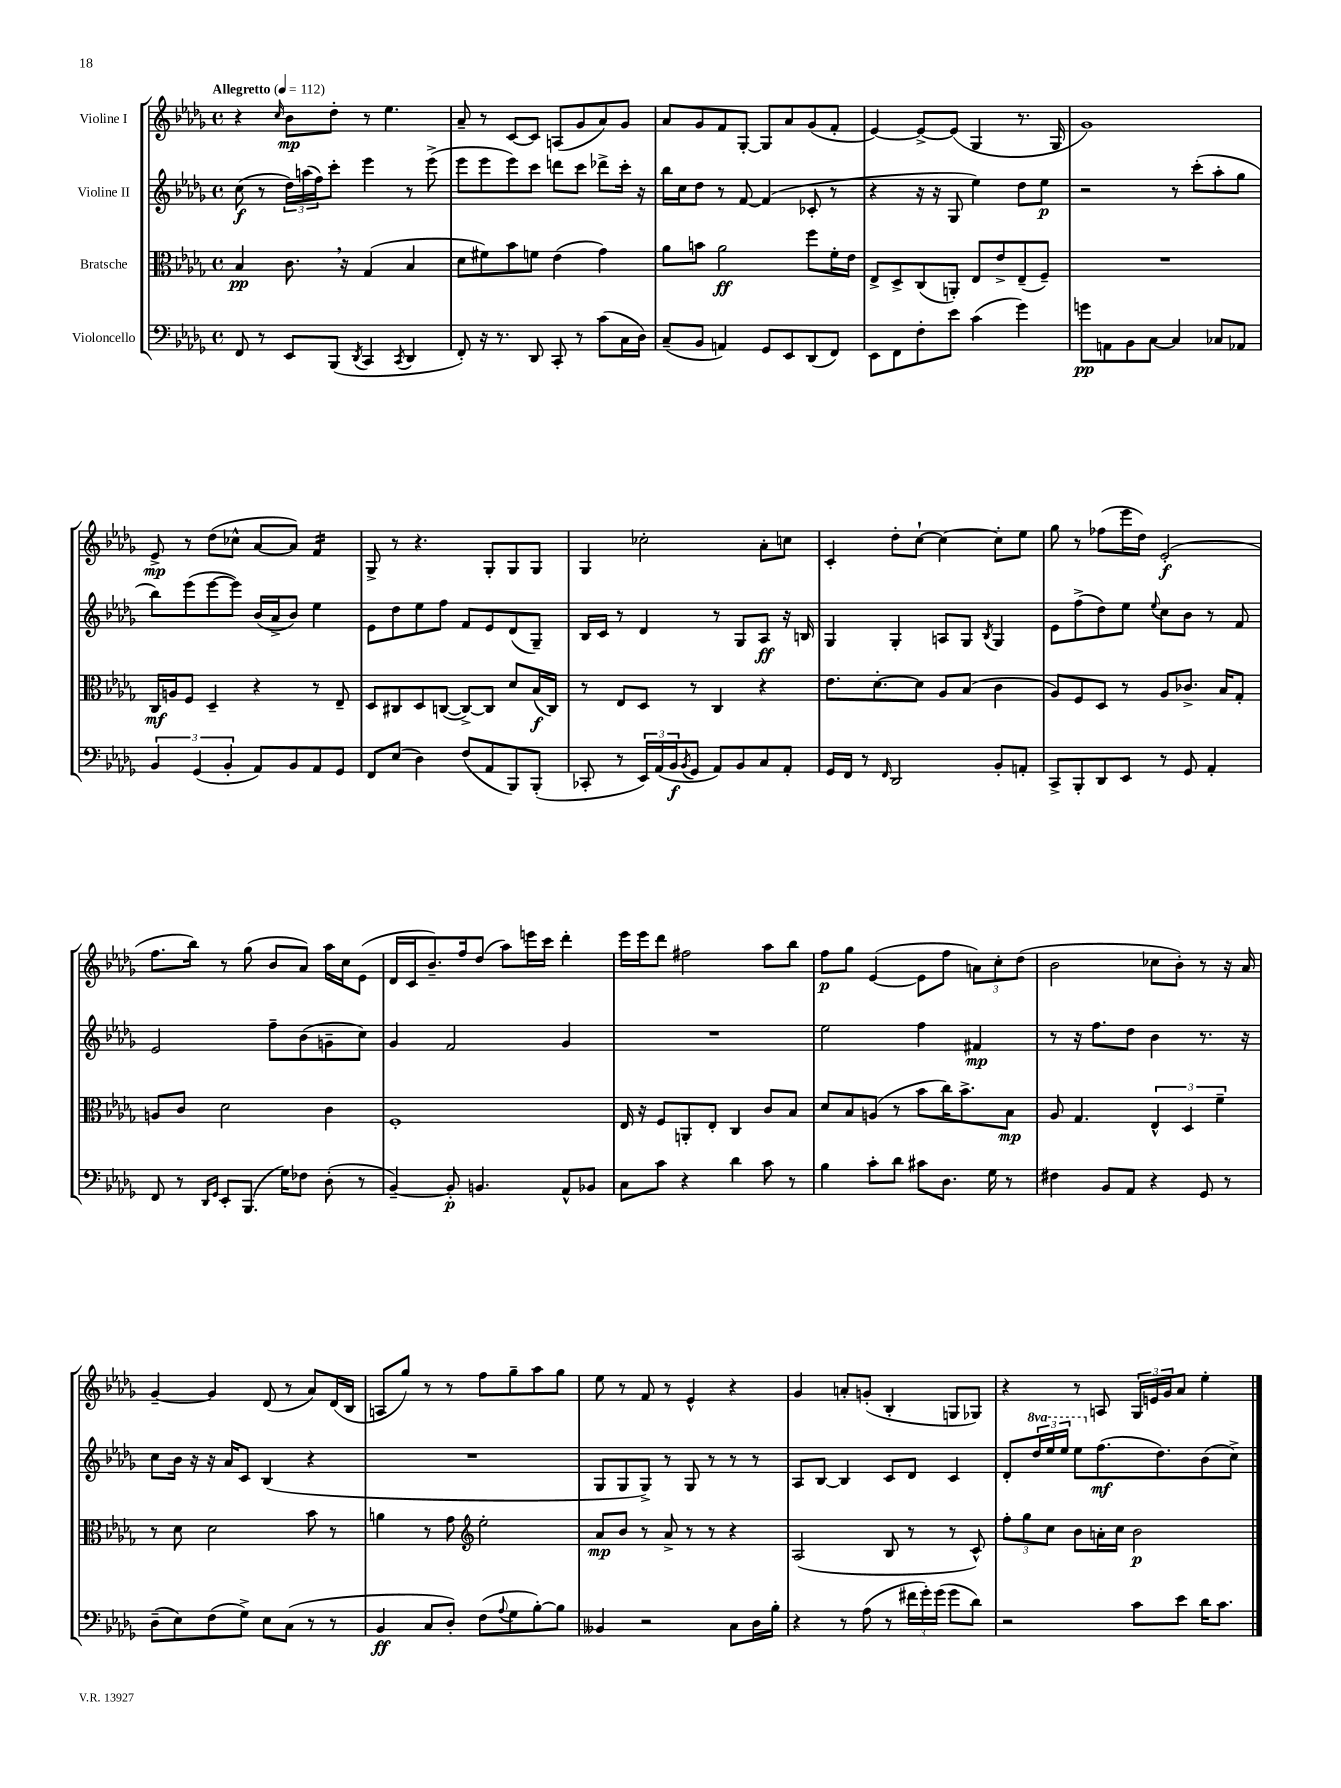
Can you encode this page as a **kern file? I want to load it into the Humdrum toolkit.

**kern	**kern	**kern	**kern
*staff4	*staff3	*staff2	*staff1
*clefF4	*clefC3	*clefG2	*clefG2
*k[b-e-a-d-g-]	*k[b-e-a-d-g-]	*k[b-e-a-d-g-]	*k[b-e-a-d-g-]
*M4/4	*M4/4	*M4/4	*M4/4
*met(c)	*met(c)	*met(c)	*met(c)
*MM112	*MM112	*MM112	*MM112
8FF	4B-	(8cc	4r
8r	.	8r	.
.	.	.	16qqcc
8EE-	8.c	24dd-)	8b-
.	.	(24aa	.
.	.	24ff)	.
(8BBB-	.	8ccc'	8dd-'
.	16r	.	.
8qDD-	.	.	.
4CC	(4G-	4eee-	8r
.	.	.	4.ee-
8qCC	.	.	.
4DD-	4B-	8r	.
.	.	(8eee-^	.
=	=	=	=
8FF')	8d-	8eee-	8a-~
16r	8f#)	8eee-	8r
8.r	.	.	.
.	8b-	8eee-)	[8c
8DD-	8f	8ccc	8c]
8CC'	(4e-	8ddd	(8A
8r	.	8ccc	8g-
(8c	4g-)	8ddd-^	8a-)
16C	.	16ccc'	8g-
16D-)	.	16r	.
=	=	=	=
(8C~	8a-	16bb-	8a-
.	.	16cc	.
8BB-	8b	8dd-	8g-
4AA)	2a-	8r	8f
.	.	[8f	[8G-'
8GG-	.	(4f]	8G-]
8EE-	.	.	8a-
(8DD-	8ff	8c-'	(8g-
8FF)	16f'	8r	8f'
.	16e-	.	.
=	=	=	=
8EE-	8E-^	4r	[4e-)
8FF	8D-^	.	.
8F'	(8C	16r	8e-^_
.	.	16r	.
8e-	8AA')	8G-	(8e-]
(4c	8E-	4ee-)	4G-
.	8e-^	.	.
4g-)	(8E-~	8dd-	8.r
.	8F~)	8ee-	.
.	.	.	16G-
=	=	=	=
8g	1r	2r	1g-)
8AA	.	.	.
8BB-	.	.	.
[8C	.	.	.
4C]	.	8r	.
.	.	(8ccc'	.
8C-	.	8aa-'	.
8AA-	.	8gg-	.
=	=	=	=
6BB-	16C	8bb-)	8e-^
.	16A	.	.
.	8F	(8eee-	8r
(6GG-	.	.	.
.	4D-~	[8eee-	(8dd-
6BB-'	.	.	.
.	.	8eee-])	8cc-^^
8AA-)	4r	(16b-	[8a-
.	.	16a-^	.
8BB-	.	8b-)	8a-])
8AA-	8r	4ee-	4f
8GG-	8E-~	.	.
=	=	=	=
8FF	8D-	8e-	8G-^
(8E-	8C#	8dd-	8r
4D-)	8D-	8ee-	4.r
.	([8C	8ff	.
(8F	8C^_)	8f	.
8AA-	8C]	8e-	8G-'
8BBB-)	8d-	(8d-	8G-
(8BBB-'	(16B-	8G-~)	8G-
.	16C)	.	.
=	=	=	=
8CC-'	8r	16B-	4G-
.	.	16c	.
8r	8E-	8r	.
24EE-)	8D-	4d-	2cc-'
(24AA-	.	.	.
24BB-	.	.	.
8qBB-	.	.	.
8GG-	8r	.	.
8AA-)	4C	8r	.
8BB-	.	8G-	.
8C	4r	8A-	8a-'
8AA-'	.	16r	8cc
.	.	16B	.
=	=	=	=
16GG-	8.e-	4G-	4c'
16FF	.	.	.
8r	.	.	.
.	[8.d-'	.	.
16qqFF	.	.	.
2DD-	.	4G-'	8dd-'
.	8d-]	.	[8cc`
.	8A-	8A	4cc_
.	(8B-	8G-	.
.	.	8qB-	.
8BB-'	4c	4G-	8cc']
8AA'	.	.	8ee-
=	=	=	=
8CC^	8A-)	8e-	8gg-
8BBB-'	8F	(8ff^	8r
8DD-	8D-	8dd-)	(8ff-
8EE-	8r	8ee-	16eee-
.	.	.	16dd-)
.	.	8qqee-	.
8r	8A-	8cc	(2e-'
8GG-	8.c-^	8b-	.
4AA-'	.	8r	.
.	16B-	.	.
.	8G-'	8f	.
=	=	=	=
8FF	8A	2e-	8.ff
8r	8c	.	.
.	.	.	16bb-)
16qqDD-	.	.	.
16qqGG-	.	.	.
8EE-'	2d-	.	8r
(8.BBB-	.	.	(8gg-
.	.	8ff~	8b-
16G-)	.	.	.
8F-	.	(8b-	8a-)
(8D-'	4c	8g~	16aa-
.	.	.	16cc
8r	.	8cc)	(8e-
=	=	=	=
[4BB-~)	1F'	4g-	16d-
.	.	.	16c
.	.	.	8.b-~)
8BB-']	.	2f	.
.	.	.	16ff
4.BB	.	.	(8dd-
.	.	.	8aa-)
.	.	.	16eee
.	.	.	16ccc
8AA-^^	.	4g-	4ddd-'
8BB-	.	.	.
=	=	=	=
8C	16E-	1r	16eee-
.	16r	.	16eee-
8c	8F	.	8ddd-
4r	8AA'	.	2ff#
.	8E-'	.	.
4d-	4C	.	.
8c	8c	.	8aa-
8r	8B-	.	8bb-
=	=	=	=
4B-	8d-	2ee-	8ff
.	8B-	.	8gg-
8c'	(8A	.	([4e-
8d-	8r	.	.
8c#	8b-	4ff	8e-]
8.D-	16cc)	.	8ff
.	8.b-^	.	.
.	.	4f#	12a)
16G-	.	.	.
.	.	.	12cc'
8r	8B-	.	.
.	.	.	(12dd-
=	=	=	=
4F#	8A-	8r	2b-
.	4.G-	16r	.
.	.	8.ff	.
8BB-	.	.	.
8AA-	.	8dd-	.
4r	6E-^^	4b-	8cc-
.	.	.	8b-')
.	6D-	.	.
8GG-	.	8.r	8r
.	6f~	.	.
8r	.	.	16r
.	.	16r	16a-
=	=	=	=
(8D-~	8r	8cc	[4g-~
8E-)	8d-	16b-	.
.	.	16r	.
(8F	2d-	16r	4g-]
.	.	16a-	.
8G-^)	.	8c	.
8E-	.	(4B-	(8d-
(8C	.	.	8r
8r	8b-	4r	8a-)
8r	8r	.	(16d-
.	.	.	16B-
=	=	=	=
4BB-	4a	1r	8A
.	.	.	8gg-)
8C	8r	.	8r
8D-')	8g-	.	8r
*	*clefG2	*	*
(8F	2ee-'	.	8ff
8qqA-	.	.	.
8G-	.	.	8gg-~
[8B-')	.	.	8aa-
8B-]	.	.	8gg-
=	=	=	=
4BB--	8a-	8G-	8ee-
.	8b-	8G-	8r
2r	8r	8G-^)	8f
.	8a-^	8r	8r
.	8r	8G-	4e-^^
.	8r	8r	.
8C	4r	8r	4r
16D-	.	8r	.
16B-'	.	.	.
=	=	=	=
4r	(2A-	8A-	4g-
.	.	[8B-	.
8r	.	4B-]	8a'
(8A-	.	.	(8g'
8r	8B-	8c	4B-'
24f#	8r	8d-	.
24g-')	.	.	.
(24g-	.	.	.
8g-	8r	4c	8G
8d-)	8c^^)	.	8G-)
=	=	=	=
2r	12ff'	8d-'	4r
.	12gg-	.	.
.	.	24ddd-	.
.	12cc	24eee-	.
.	.	24eee-	.
.	8b-	8eee-	8r
.	16a'	(8.ff	8A
.	16cc	.	.
8c	2b-	.	24G-
.	.	.	24e
.	.	8.dd-)	.
.	.	.	24g-
8e-	.	.	8a-
16d-	.	(8b-	4ee-'
8.c	.	.	.
.	.	8cc^)	.
==	==	==	==
*-	*-	*-	*-
